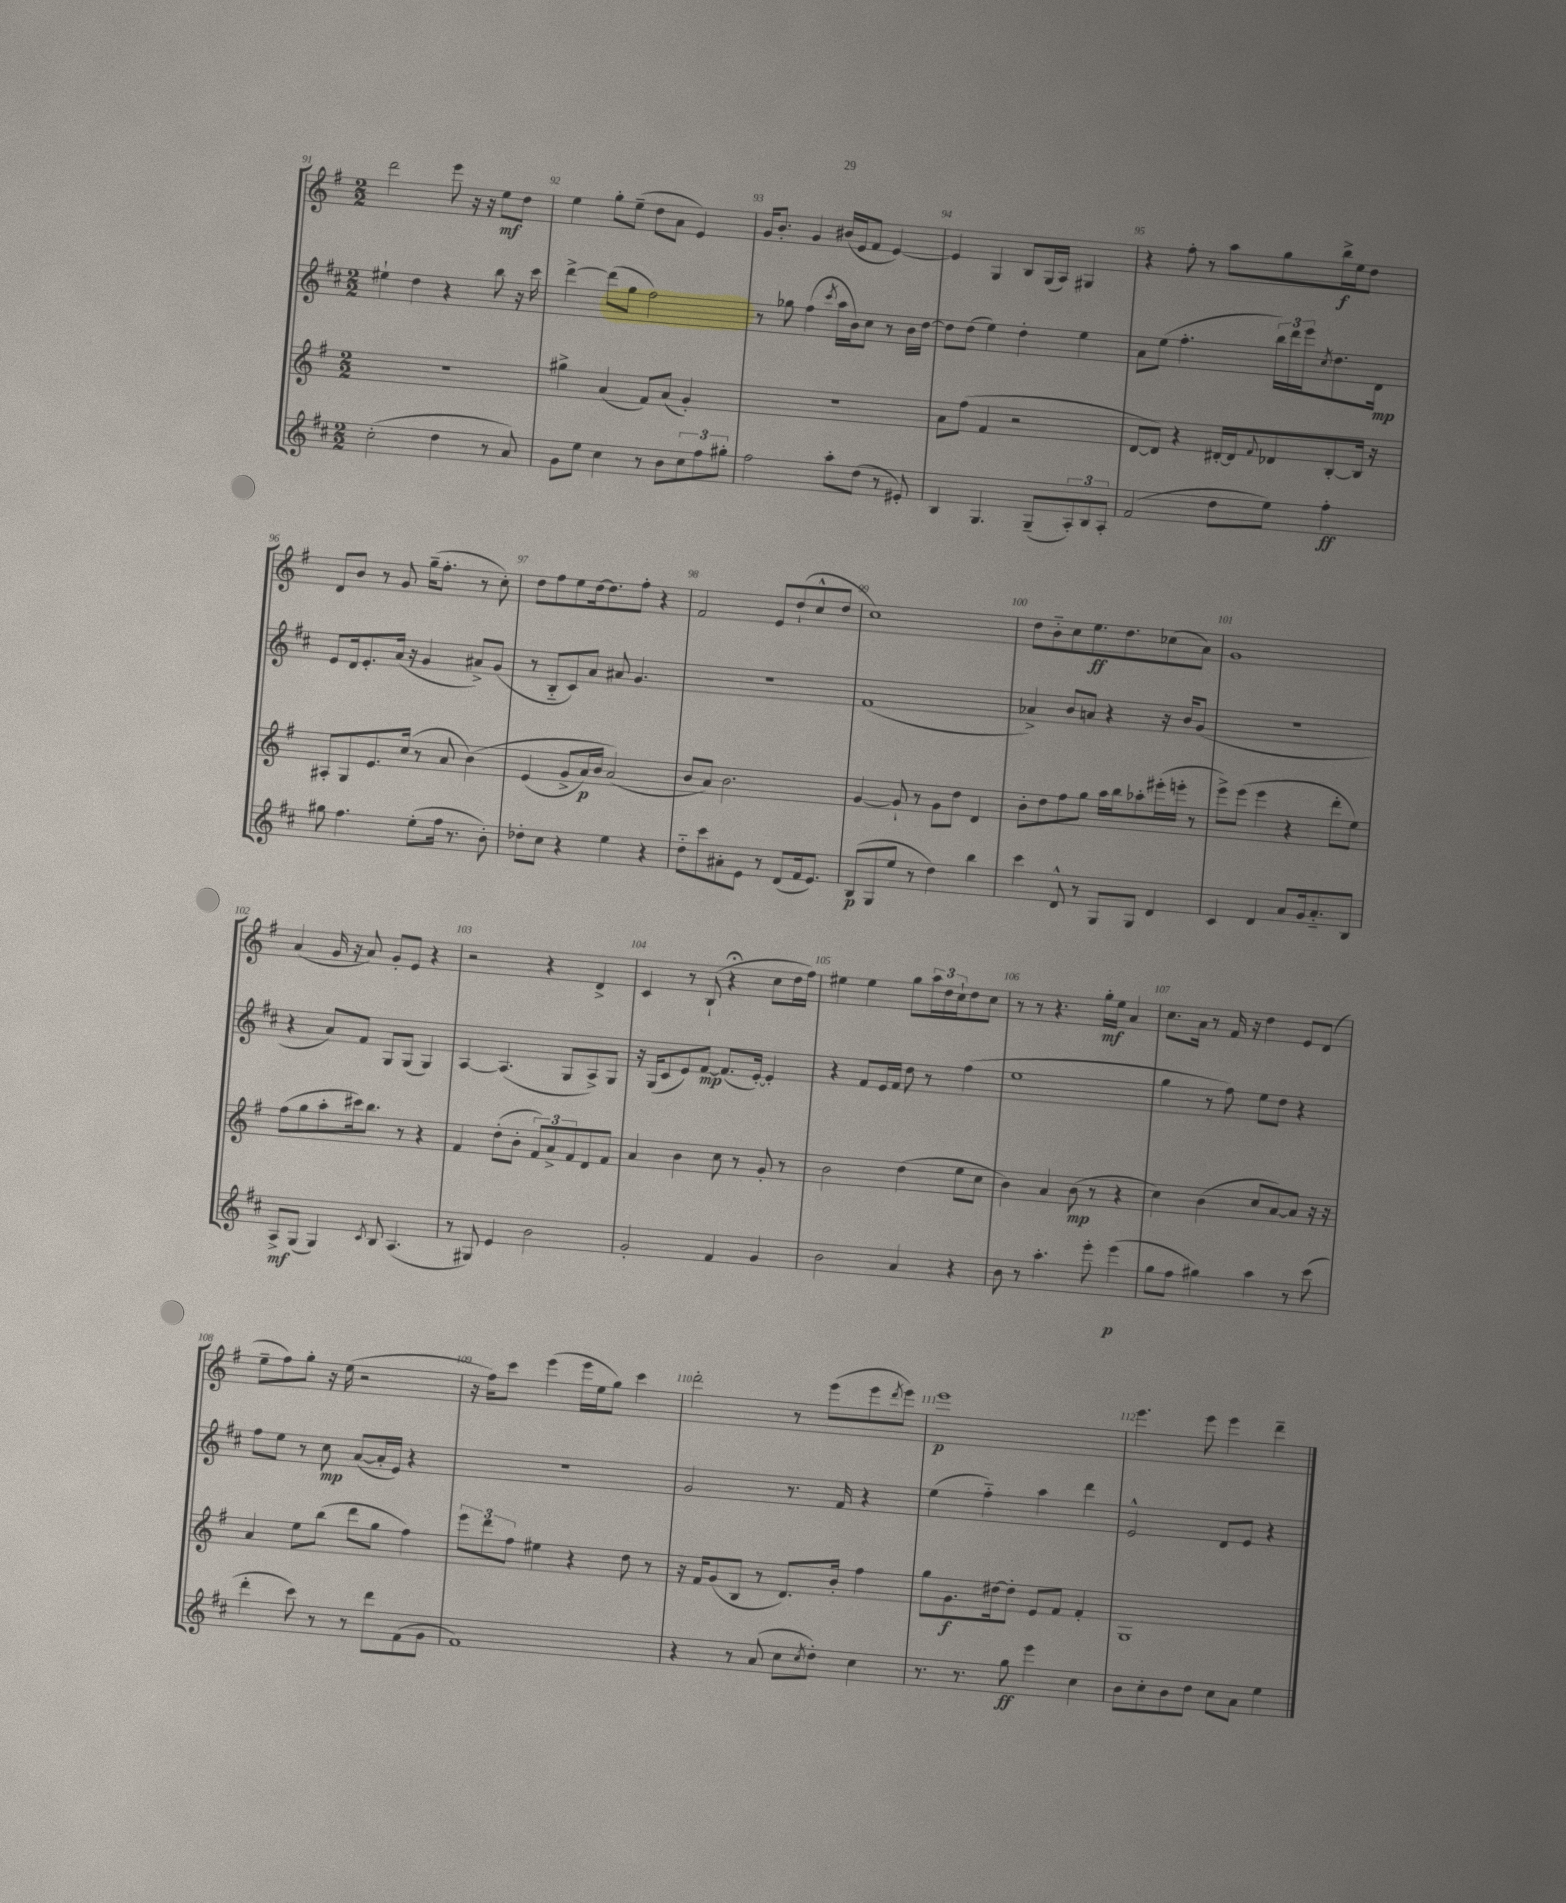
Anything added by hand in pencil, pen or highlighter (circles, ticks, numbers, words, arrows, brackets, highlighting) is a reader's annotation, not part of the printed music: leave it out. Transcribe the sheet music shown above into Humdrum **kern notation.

**kern	**kern	**kern	**kern
*staff4	*staff3	*staff2	*staff1
*clefG2	*clefG2	*clefG2	*clefG2
*k[f#c#]	*k[f#]	*k[f#c#]	*k[f#]
*M2/2	*M2/2	*M2/2	*M2/2
(2cc#'	1r	4ee#`	2ddd
.	.	4dd	.
4dd	.	4r	8eee
.	.	.	16r
.	.	.	16r
8r	.	8bb	8ee
8a)	.	16r	8dd
.	.	16ccc#	.
=	=	=	=
8g	4gg#^	[4ddd^	4ee
8ee	.	.	.
4cc#	(4a	(8ddd]	8gg'
.	.	8gg	(8ee~
8r	8f#)	2ff#)	8dd
8b	(8a	.	8a
12cc#	4g')	.	4e)
12ff#	.	.	.
12gg#'	.	.	.
=	=	=	=
2ff#	1r	8r	16g
.	.	.	8.b'
.	.	8gg-	.
.	.	(4ff#	4g
.	.	8qccc#	.
8aa'	.	16aa	(16b#
.	.	16b)	16e
(8dd	.	8cc#	8f#
8r	.	8r	[4e)
8e#')	.	16b	.
.	.	[16dd	.
=	=	=	=
4B	8a	8dd]	4e]
.	(8ff#	(8dd	.
4.G	4f#	4ee)	4G
.	2r	4dd'	8B
(8G~	.	.	(16G
.	.	.	16A)
12A')	.	4ee	4G#
12B	.	.	.
12A'	.	.	.
=	=	=	=
(2f#	[8d	8a	4r
.	8d])	(8ee	.
.	4r	4.ff#'	8ff#'
.	.	.	8r
8dd	[16d#'	.	8aa
.	16d#]	.	.
.	8qqf#	.	.
8ee)	8d-	24bb)	8gg
.	.	24ddd	.
.	.	24eee	.
.	.	8qcc#	.
4ff#'	[8B'	8.dd	16bb^
.	.	.	16ee
.	16B]	.	8dd
.	16r	16d	.
=	=	=	=
8gg#	8A#'	8e	8d
4.ff#	8G	16d	8b
.	.	8.e'	.
.	8.e	.	8r
.	.	(16a	8g
.	(16cc	16r	.
(8ee'	8r	4g	(16gg~
.	.	.	8.ff#'
16ff#	8a	.	.
8.r	.	.	.
.	&(4b)	8a#^)	8r
8b')	.	(8g	8cc')
=	=	=	=
8dd-'	(4e	8r	8dd
8cc#	.	8B'~	8ff#
4r	8g^	8c#)	8ee
.	16a)	8a	[16dd
.	16b	.	8.dd]
4ee	(2a&)	8a#	.
.	.	4.g	8ff#'
4r	.	.	4r
=	=	=	=
8dd'~	8b	1r	2f#
8ccc#	8a)	.	.
8a#'	2.b	.	.
8e	.	.	.
8r	.	.	8e
(8d	.	.	(8dd`
16f#	.	.	8cc^^
8.e)	.	.	.
.	.	.	8dd
=	=	=	=
(8B	[4g	(1f#	1cc)
8G	.	.	.
8ee	8g`]	.	.
8r	8r	.	.
4dd)	8g	.	.
.	8dd	.	.
4bb	4d	.	.
=	=	=	=
4ccc#	8b'	4a-^)	8dd
.	8dd	.	8b'~
8d^^	8ff#	8b	8cc
8r	8gg	8a	8.ee
8G	16aa	4r	.
.	16bb	.	8.dd
8G	8aa-'	.	.
4d	(16eee#'	16r	(8cc-
.	16eee'	16b	.
.	8r	(8g	8a)
=	=	=	=
4c#	8eee^)	1r	1g
.	(8eee	.	.
4d	4eee	.	.
8a	4r	.	.
16g	.	.	.
8.a'~	.	.	.
.	8ddd'	.	.
8B	8ee)	.	.
=	=	=	=
8A^	(8ff#	4r	(4a
(8G	8gg	.	.
4G)	8aa'	8a)	16g
.	.	.	16r
.	16ccc#)	8f#	8a)
.	8.bb	.	.
8qc#	.	.	.
8B	.	8G	8g'
(4.A	8r	(8G	8e
.	4r	4G)	4r
=	=	=	=
8r	4f#	[4A	2r
8G#)	.	.	.
4e	(8dd'	(4.A]	.
.	8b'	.	.
2b	12f#)	.	4r
.	12a^	.	.
.	.	8G	.
.	12f#	.	.
.	8d	8A^)	4d^
.	8f#	8G	.
=	=	=	=
2g'	4a	16r	4c
.	.	(16G	.
.	.	8c#	.
.	4b	8e)	8r
.	.	[8f#	(8B`
4f#	8cc	(8.f#]	4r;
.	8r	.	.
.	.	[16e')	.
4g	8g'	4e']	8cc
.	8r	.	16dd
.	.	.	16ff#)
=	=	=	=
2b	2b	4r	4ee#
.	.	8f#	4ee#
.	.	16e	.
.	.	16f#	.
4a	(4dd	8dd	8gg
.	.	8r	24aa
.	.	.	24dd
.	.	.	24cc`
4r	8ee	(4ff#	8dd
.	8cc	.	8cc
=	=	=	=
8b	4b)	1ee	8r
8r	.	.	8r
4.aa'	4a	.	4.r
.	(8b	.	.
8eee'	8r	.	16gg'
.	.	.	16ee
(4eee	4r	.	4a
=	=	=	=
8gg	4cc)	4gg	8.cc
8ff#	.	.	.
.	.	.	16a
4gg#)	(4b	8r	8r
.	.	8ff#)	16f#
.	.	.	16r
4aa	8cc	8ee	4dd
.	[8a)	8dd	.
8r	8a]	4r	8e
(8ccc#	16r	.	(8d
.	16r	.	.
=	=	=	=
4ddd'	4a	8ff#	8ee~
.	.	8ee	8ff#)
8ccc#)	8ee	8r	8gg'
8r	(8bb	8cc#	16r
.	.	.	(16ee
8r	8ddd	([8a	2r
8ddd	8gg	16a']	.
.	.	16e)	.
(8f#	4ff#)	4r	.
8g	.	.	.
=	=	=	=
1f#)	12eee	1r	16r
.	.	.	16ff#)
.	12ddd	.	.
.	.	.	8ccc
.	12ff#	.	.
.	4ee#	.	(4eee
.	4r	.	16eee
.	.	.	16ee
.	.	.	8gg)
.	8dd	.	4ccc
.	8r	.	.
=	=	=	=
4r	16r	2g	2ddd'
.	16f#	.	.
.	(8g	.	.
8r	8B	.	.
(8a	8r	.	.
8cc#	8.d)	8.r	8r
8qcc#	.	.	.
8dd')	.	.	(8eee
.	16b'	16f#	.
4cc#	4ff#	4r	8eee
.	.	.	8qddd
.	.	.	8eee)
=	=	=	=
8.r	8gg	(4ee	1eee
.	8.g	.	.
8.r	.	.	.
.	.	4ff#'~)	.
.	[16dd#	.	.
8gg	8dd#']	.	.
4eee	8e	4aa	.
.	8f#	.	.
4cc#	4f#'	4ddd	.
=	=	=	=
8b	1G	2e^^	4.eee
8cc#'	.	.	.
8b	.	.	.
8dd	.	.	8eee
8cc#	.	8d	4eee
8a	.	8e	.
4ee	.	4r	4ddd~
==	==	==	==
*-	*-	*-	*-
